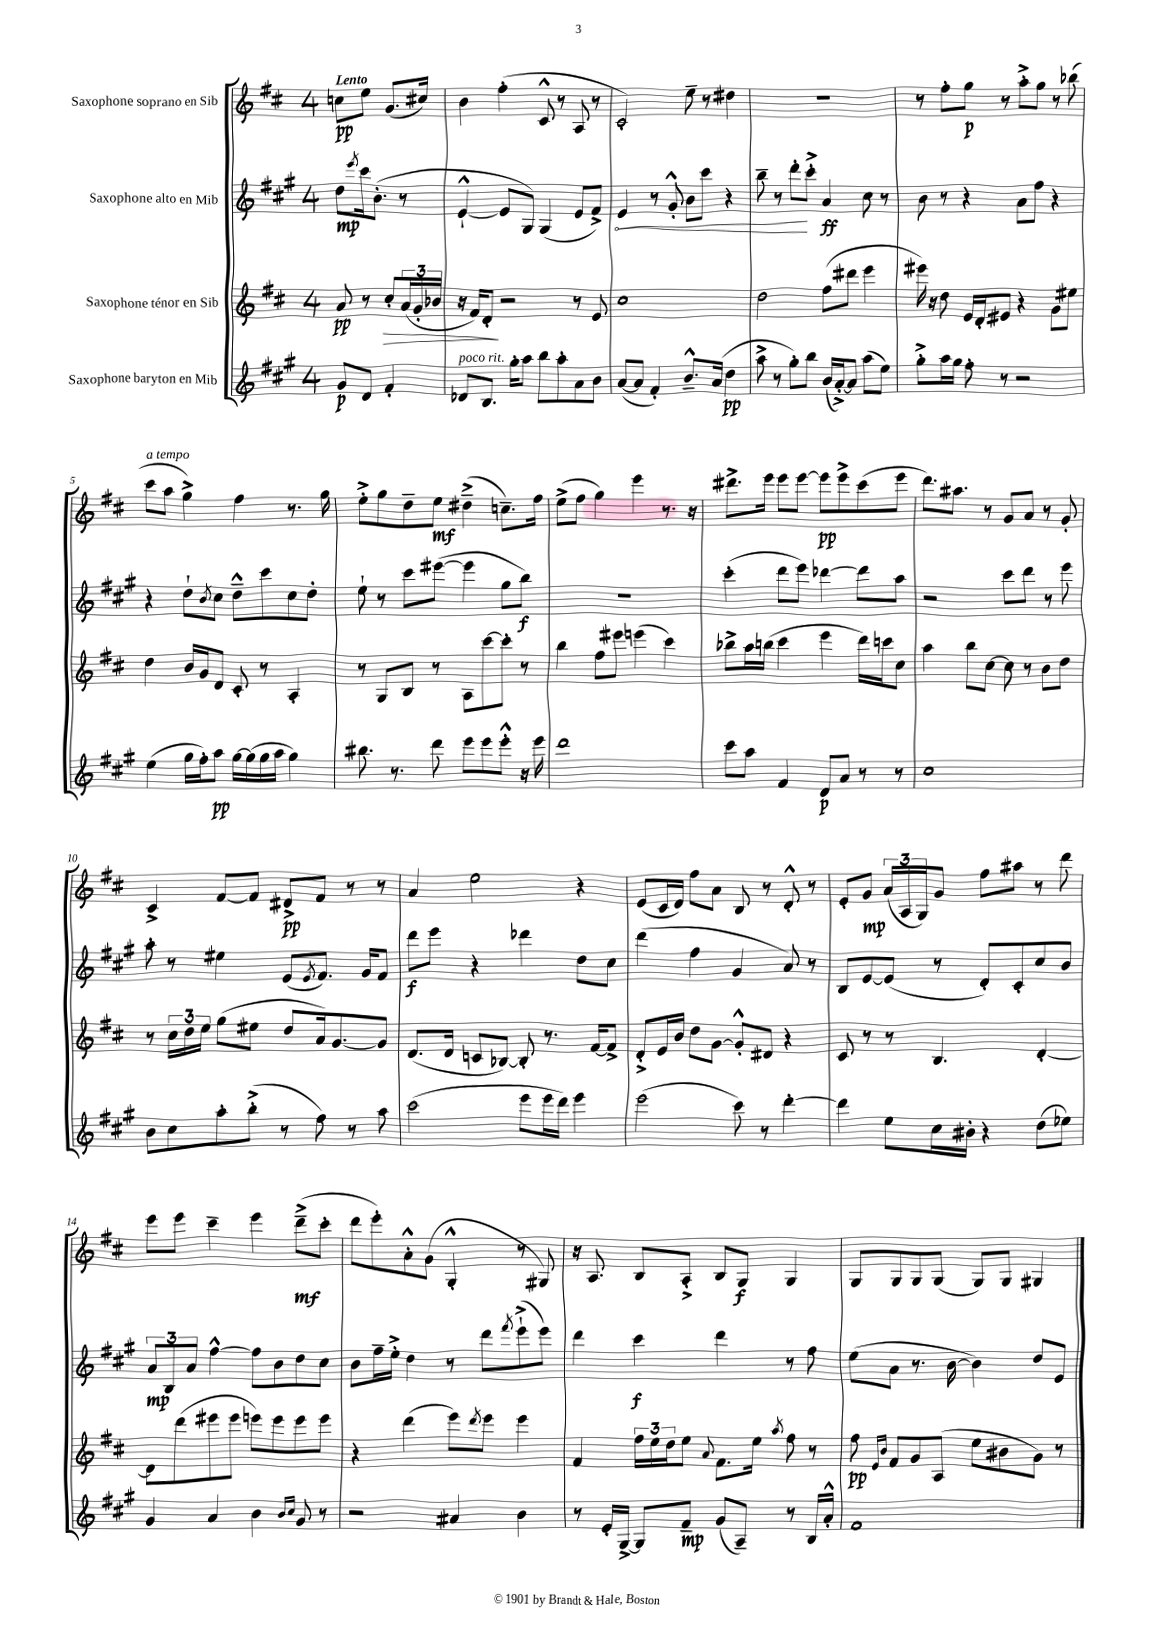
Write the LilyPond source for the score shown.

<<
\new StaffGroup <<
\new Staff = "s0" \with { instrumentName = "Saxophone soprano en Sib" } {
    \clef treble \key d \major \once \override Staff.TimeSignature.style = #'single-digit \time 4/4 \partial 2 \tempo "Lento"
    c''8\pp e''8 g'8.( cis''16) |
    b'4 fis''4-.( cis'8-^ r8 a8 r8 |
    cis'2-.) e''8-- r8 dis''4 |
    R1 |
    r8 fis''8-. g''8\p r8 a''8-.-> g''8 r8 bes''8( |
    cis'''8^\markup { \italic "a tempo" } a''8 g''4->) fis''4 r8. g''16 |
    e''8-.-> g''8 d''8-- e''8\mf dis''4--->( c''8.--) fis''16 |
    e''8->( fis''8 g''4) e'''4 r8. r16 |
    dis'''8.-> e'''16 e'''8 e'''8~ e'''8\pp e'''8-> cis'''8( e'''8 |
    d'''8.) ais''8. r8 g'8 a'8 r8 g'8-. |
    cis'4-> fis'8~ fis'8 dis'8->\pp fis'8 r8 r8 |
    a'4 e''2 r4 |
    e'8( cis'16 d'16) fis''8 a'8 b8 r8 d'8-.-^ r8 |
    e'8-. g'8\mp \tuplet 3/2 { a'16( a16 g16) } g'8 fis''8 ais''8 r8 d'''8 |
    e'''8 e'''8 cis'''4-- e'''4 d'''8--->\mf( cis'''8-. |
    d'''8 e'''8-.) a'8-.-^ g'8( g4-.-^ r8 gis8) |
    r16 a8. b8 a8-.-> b8 g8\f g4 |
    g8 g8 g8 g8( g8) g8 gis4 \bar "|." |
}
\new Staff = "s1" \with { instrumentName = "Saxophone alto en Mib" } {
    \clef treble \key a \major \once \override Staff.TimeSignature.style = #'single-digit \time 4/4 \partial 2
    d''8\mp \acciaccatura { e'''8 } cis'''16 b'8.-.( r8 |
    e'4~-!-^ e'8 gis8) gis4( e'8 fis'8->) |
    \once \override Hairpin.circled-tip = ##t e'4\< r8 gis'8-.-^ b'8 cis'''8 r4 |
    b''8-- r8 d'''8-.\! cis'''8-.-> a'4\ff cis''8 r8 |
    b'8 r8 r4 a'8 fis''8 r4 |
    r4 d''8-! \acciaccatura { b'8 } cis''8 d''8---^ cis'''8 cis''8 d''8-. |
    e''8-! r8 cis'''8 eis'''8~( eis'''4 gis''8 b''8\f) |
    R1 |
    cis'''4-.( d'''8 e'''8) des'''4~ des'''8 a''8 |
    r2 cis'''8 d'''8 r8 e'''8 |
    a''8-. r8 eis''4 e'8( \acciaccatura { e'8 } fis'8.) gis'16 fis'8 |
    d'''8\f e'''8 r4 des'''4 d''8 cis''8 |
    d'''4( fis''4 gis'4 a'8) r8 |
    b8 e'8~ e'8( r8 d'8-.) cis'8-. cis''8 b'8 |
    \tuplet 3/2 { a'8\mp b8 a'8 } fis''4~-^ fis''8 b'8 d''8 cis''8 |
    b'8 fis''16-- e''16-.-> d''4 r8 d'''8 \acciaccatura { fis'''8 } e'''8-!->( e'''8) |
    d'''4 cis'''4\f d'''4 r8 fis''8 |
    e''8( a'8 r8. b'16~ b'4) d''8 e'8 \bar "|." |
}
\new Staff = "s2" \with { instrumentName = "Saxophone ténor en Sib" } {
    \clef treble \key d \major \once \override Staff.TimeSignature.style = #'single-digit \time 4/4 \partial 2
    a'8\pp r8 cis''8-.\> \tuplet 3/2 { a'16( g'16-. bes'16 } |
    r16 fis'16) d'8-.\! r2 r8 e'8 |
    cis''1 |
    d''2 fis''8( dis'''8 e'''4 |
    eis'''16) r16 d''8 e'16 d'16-. eis'8 r4 g'8 eis''8 |
    d''4 b'16 g'16 d'8 cis'8-. r8 a4-. |
    r8 g8 b8 r8 a8 cis'''8~ cis'''8-. r8 |
    b''4 fis''8 eis'''8 e'''4( cis'''4) |
    bes''8-> a''16 b''16( cis'''4 e'''4 d'''16) c'''16 cis''8 |
    a''4 b''8 cis''8~ cis''8 r8 b'8 d''8 |
    r8 \tuplet 3/2 { cis''16 d''16 e''16 } g''8( eis''8 d''8 a'16) g'8.~ g'8 |
    d'8.( d'16 c'8 bes8~) bes8-. r8. fis'16~ fis'8-> |
    d'8-.-> e'16 b'16 d''8 g'8~ g'8-.-^ dis'8 r4 |
    cis'8 r8 r8 b4. d'4~-. |
    d'8 d'''8( eis'''8 eis'''8 e'''8) e'''8 e'''8 e'''8 |
    r4 d'''4( e'''8) \acciaccatura { d'''8 } e'''8 e'''4 |
    fis'4 \tuplet 3/2 { fis''16 e''16 d''16 } e''8 \appoggiatura { a'8 } fis'8. e''16 \acciaccatura { a''8 } fis''8 r8 |
    fis''8\pp \grace { e'16 b'16 } fis'8 g'8 a8( e''8 bis'8 g'8) r8 \bar "|." |
}
\new Staff = "s3" \with { instrumentName = "Saxophone baryton en Mib" } {
    \clef treble \key a \major \once \override Staff.TimeSignature.style = #'single-digit \time 4/4 \partial 2
    gis'8\p d'8 fis'4-. |
    des'8^\markup { \italic "poco rit." } b8. gis''16-. a''8 b''8 a''8-. a'8 b'8 |
    a'8~( a'8 fis'4-.) b'8.---^ a'16( d''4\pp |
    a''8-> r8 gis''8-.) b''8 b'16( a'16~-.->) a'8 a''8( e''8) |
    gis''8-.-> a''16 gis''16 fis''8-. r8 r2 |
    e''4( gis''16 fis''16-.) a''8\pp gis''16~ gis''16( gis''16 a''16 gis''4) |
    bis''8. r8. d'''8 e'''8 e'''8 e'''8-.-^ r16 e'''16 |
    d'''1 |
    cis'''8 a''8 fis'4 d'8\p a'8 r8 r8 |
    cis''1 |
    b'8 cis''8 a''8-. b''8-.->( r8 fis''8) r8 a''8 |
    cis'''2( e'''8 e'''16 d'''16) e'''4 |
    e'''2( cis'''8) r8 d'''4~-. |
    d'''4 e''8 cis''16 bis'16-. r4 d''8( ees''8) |
    gis'4 a'4 b'4 \grace { b'16 cis''16 } gis'8 r8 |
    r2 ais'4 b'4 |
    r8 e'16-. gis16~-> gis8 fis'8--\mp gis'8( a8--) r8 b16 a'16-.-^ |
    fis'1 \bar "|." |
}
>>
>>
